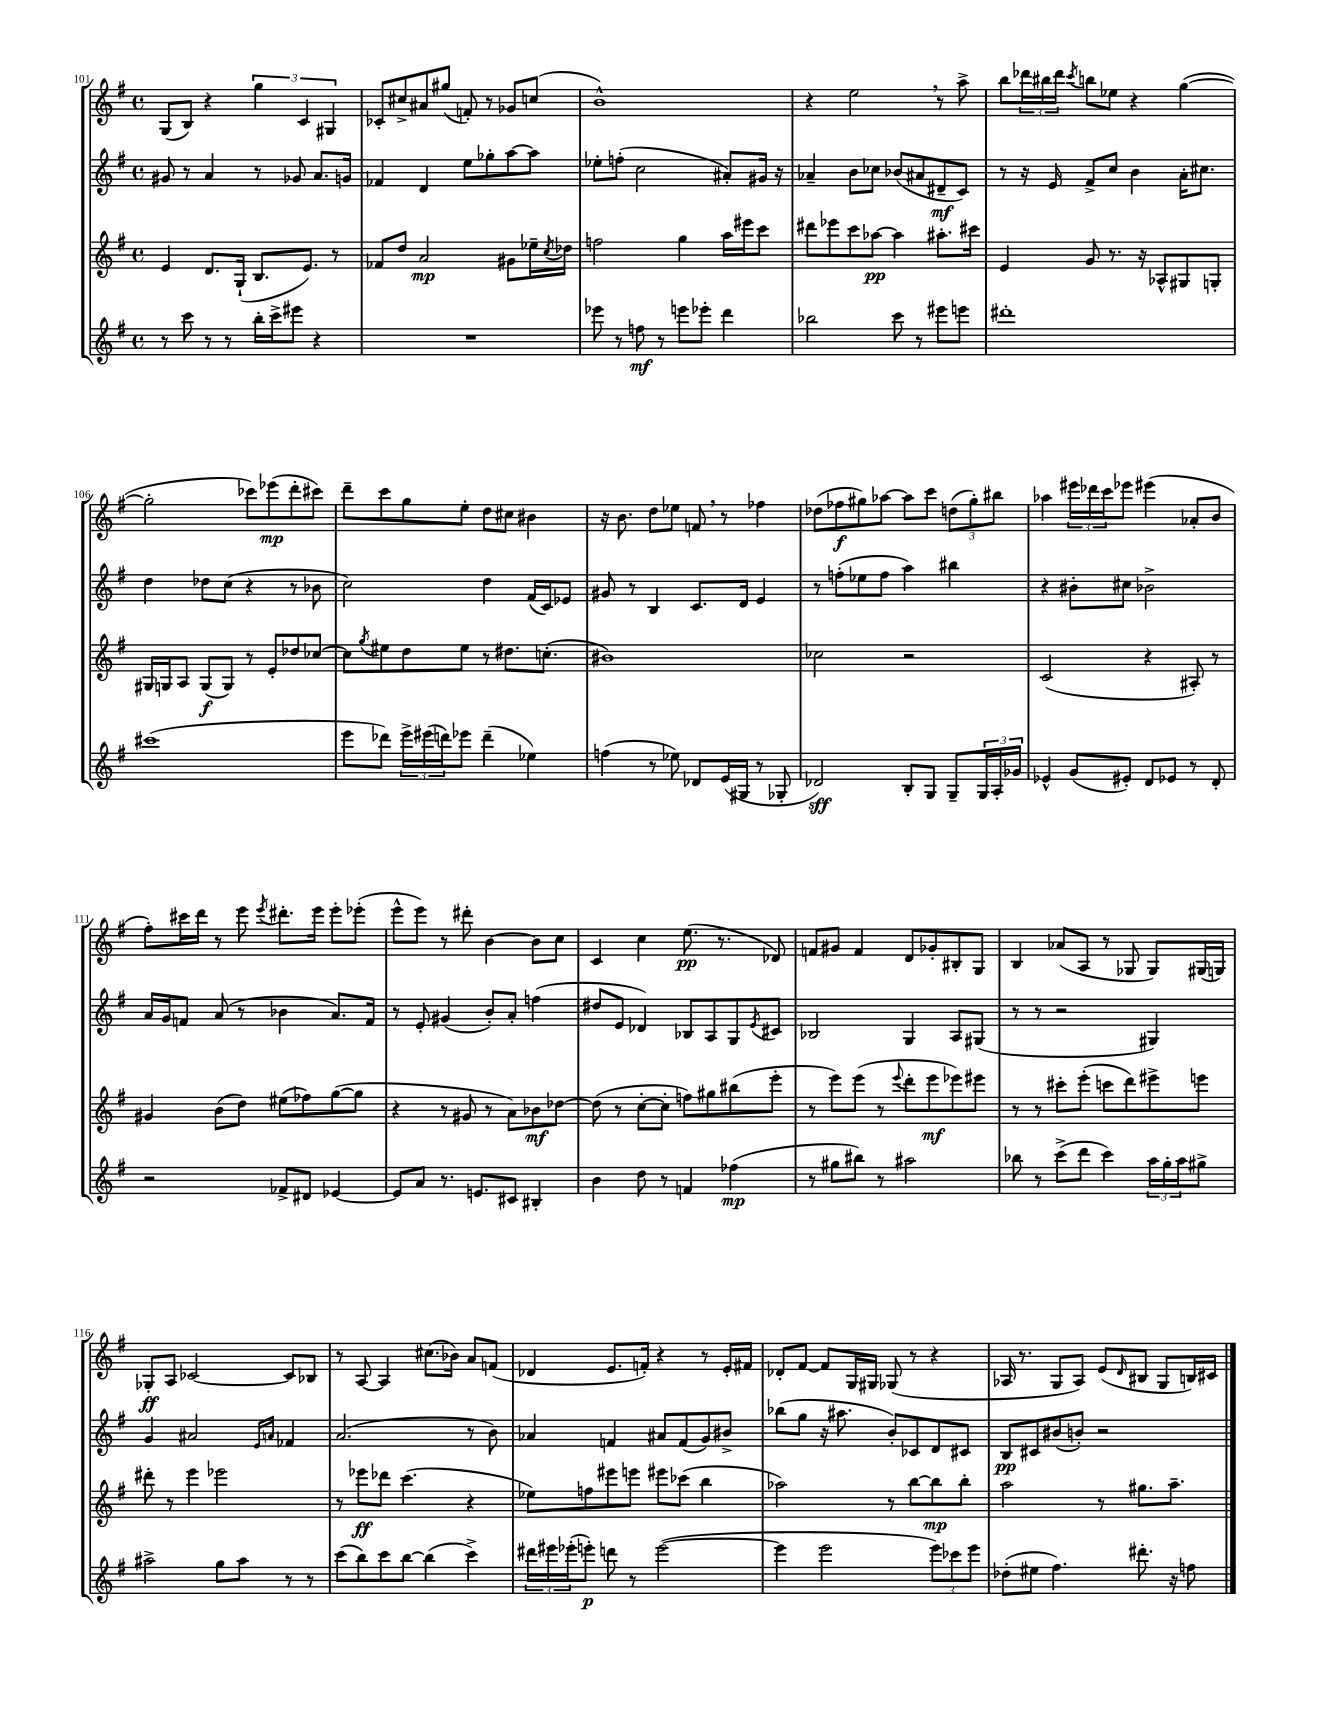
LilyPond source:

<<
\new StaffGroup <<
\new Staff = "s0" {
    \clef treble \key g \major \defaultTimeSignature \time 4/4
    g8( b8) r4 \tuplet 3/2 { g''4 c'4 gis4 } |
    ces'8-. cis''8-> ais'8 gis''8( f'8-.) r8 ges'8 c''8( |
    b'1-^) |
    r4 e''2 \breathe r8 a''8-> |
    b''8 \tuplet 3/2 { des'''16 bis''16 des'''16 } \acciaccatura { c'''8 } b''8 ees''8 r4 g''4~( |
    g''2-. ces'''8) ees'''8\mp( d'''8-. cis'''8) |
    d'''8-- c'''8 g''8 e''8-. d''8 cis''8 bis'4 |
    r16 b'8. d''8 ees''8 f'8 \breathe r8 fes''4 |
    des''8( fes''8\f gis''8) aes''8~ aes''8 c'''8 \tuplet 3/2 { d''8( gis''8-.) bis''8 } |
    aes''4 \tuplet 3/2 { eis'''16 des'''16 c'''16 } ees'''8 eis'''4( aes'8-. b'8 |
    fis''8-.) cis'''16 d'''16 r8 e'''8 \acciaccatura { e'''8 } dis'''8.-. e'''16 e'''8-. ees'''8-.( |
    e'''8-^ e'''8) r8 dis'''8-. b'4~ b'8 c''8 |
    c'4 c''4 e''8.\pp( r8. des'8) |
    f'8 gis'8 f'4 d'8 ges'8-. bis8-. g8 |
    b4 aes'8( a8 r8 ges8 ges8) gis16( g16) |
    ges8-.\ff a8 ces'2~ ces'8 bes8 |
    r8 a8~ a4 cis''8.( bes'16) a'8 f'8( |
    des'4 e'8. f'16-.) r4 r8 e'16-. fis'16 |
    des'8-. fis'8~ fis'8 g16 gis16 ges8( r8 r4 |
    aes16 r8. g8 aes8) e'8( \grace { d'16 } bis8 g8 b16) cis'16 \bar "|." |
}
\new Staff = "s1" {
    \clef treble \key g \major \defaultTimeSignature \time 4/4
    gis'8 r8 a'4 r8 ges'8 a'8. g'16 |
    fes'4 d'4 e''8 ges''8-. a''8~ a''8 |
    ees''8-. f''8-.( c''2 ais'8-.) gis'16 r16 |
    aes'4-- b'8 ces''8 bes'8( ais'8 dis'8--\mf c'8) |
    r8 r16 e'16 fis'8-> c''8 b'4 a'16-. cis''8. |
    d''4 des''8 c''8( r4 r8 bes'8 |
    c''2) d''4 fis'16( c'16) ees'8 |
    gis'8 r8 b4 c'8. d'16 e'4 |
    r8 f''8-.( ees''8 f''8 a''4) bis''4 |
    r4 bis'8-. cis''8 bes'2-> |
    a'16 g'16 f'8 a'8( r8 bes'4 a'8.) f'16 |
    r8 e'8-. gis'4( b'8-.) a'8-. f''4( |
    dis''8 e'8 des'4) bes8 a8 g8 \acciaccatura { e'8 } cis'8 |
    bes2 g4 a8 gis8( |
    r8 r8 r2 gis4) |
    g'4 ais'2 \grace { e'16 a'16 } fes'4 |
    a'2.( r8 b'8) |
    aes'4 f'4 ais'8 f'8( g'8) bis'8-> |
    bes''8( g''8 r16 ais''8. b'8-.) ces'8 d'8 cis'8 |
    b8\pp cis'8 bis'8( b'8-.) r2 \bar "|." |
}
\new Staff = "s2" {
    \clef treble \key g \major \defaultTimeSignature \time 4/4
    e'4 d'8. g16-!( b8. e'8.) r8 |
    fes'8 d''8 a'2\mp gis'8 ees''16-- \acciaccatura { c''8 } des''16 |
    f''2 g''4 a''16 eis'''16 c'''8 |
    dis'''8 ees'''8 c'''8 aes''8~\pp aes''4 ais''8.-. cis'''16 |
    e'4 g'8 r8. r16 aes8-^ gis8 g8-. |
    gis16 g16 a8 g8\f( g8) r8 e'8-. des''8 ces''8~ |
    ces''8 \acciaccatura { g''8 } eis''8 d''8 eis''8 r8 dis''8. c''8.-.( |
    bis'1) |
    ces''2 r2 |
    c'2( r4 ais8-.) r8 |
    gis'4 b'8( d''8) eis''8( fes''8) g''8~( g''8 |
    r4 r8 gis'8 r8 a'8) bes'8\mf des''8~ |
    des''8( r8 c''8~-. c''8-. f''8) gis''8 bis''8( e'''8-. |
    r8 e'''8) e'''8( r8 \appoggiatura { e'''8 } d'''8-. e'''8\mf ees'''8) eis'''8 |
    r8 r8 cis'''8-. e'''8-.( c'''8 d'''8) eis'''8-> e'''8 |
    dis'''8-. r8 e'''4 ees'''2 |
    r8 ees'''8\ff des'''8 c'''4.( r4 |
    ees''8) f''8 eis'''8 e'''8 eis'''8 ces'''8( b''4 |
    aes''2) r8 b''8~ b''8\mp b''8-. |
    a''2 r8 gis''8. a''8.-- \bar "|." |
}
\new Staff = "s3" {
    \clef treble \key g \major \defaultTimeSignature \time 4/4
    r8 c'''8 r8 r8 b''16-. c'''16-> eis'''8 r4 |
    R1 |
    ees'''8 r8 f''8\mf r8 e'''8 ees'''8-. d'''4 |
    bes''2 c'''8 r8 eis'''8 e'''8 |
    dis'''1-. |
    cis'''1( |
    e'''8 des'''8) \tuplet 3/2 { e'''16-> eis'''16( d'''16) } ees'''8 d'''4--( ees''4) |
    f''4( r8 ees''8) des'8 e'16( gis16 r8 ges8-. |
    des'2\sff) b8-. g8 g8-- \tuplet 3/2 { g16 a16-. ges'16 } |
    ees'4-^ g'8( eis'8-.) d'8 ees'8 r8 d'8-. |
    r2 fes'8-> dis'8 ees'4~ |
    ees'8 a'8 r8. e'8. cis'8 bis4-. |
    b'4 d''8 r8 f'4 fes''4\mp( |
    r8 gis''8 bis''8) r8 ais''2 |
    bes''8 r8 c'''8->( d'''8 c'''4) \tuplet 3/2 { a''16 g''16-. a''16 } gis''8-> |
    ais''2-> g''8 ais''8 r8 r8 |
    c'''8( b''8) c'''8 b''8~ b''4( c'''4->) |
    \tuplet 3/2 { dis'''16 eis'''16 ees'''16-.( } e'''8-.\p) d'''8 r8 e'''2~( |
    e'''4 e'''2 \tuplet 3/2 { e'''8) ces'''8 e'''8 } |
    des''8-.( eis''8 fis''4.) dis'''8.-. r16 f''8 \bar "|." |
}
>>
>>
\layout { \context { \Score currentBarNumber = #101 } }
